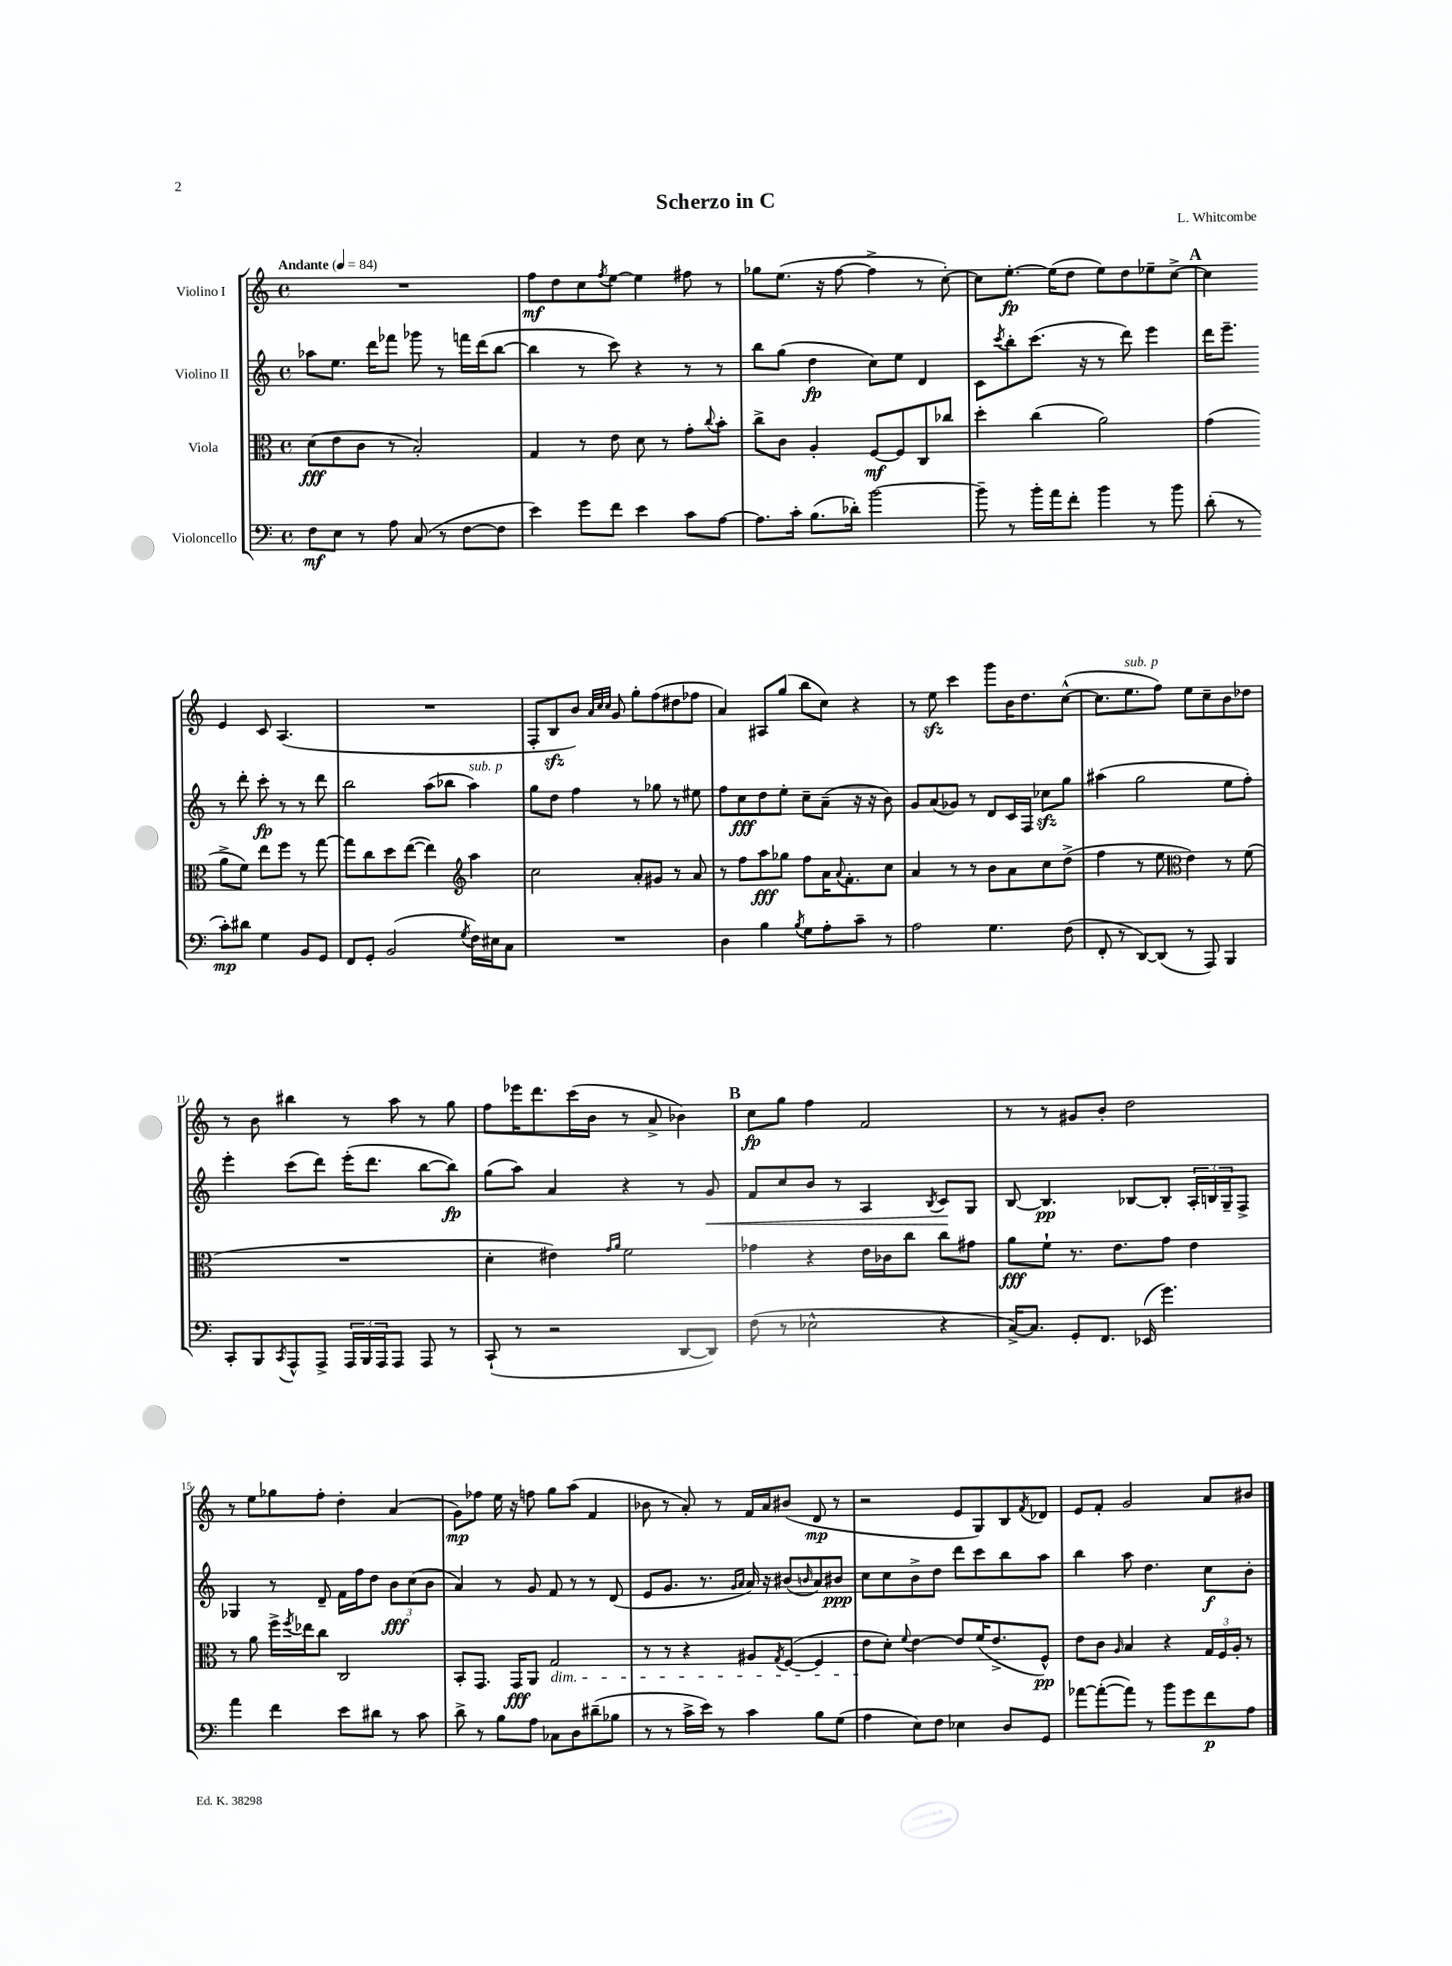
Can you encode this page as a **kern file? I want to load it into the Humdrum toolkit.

**kern	**dynam	**kern	**dynam	**kern	**dynam	**kern	**dynam
*part4	*part4	*part3	*part3	*part2	*part2	*part1	*part1
*staff4	*staff4	*staff3	*staff3	*staff2	*staff2	*staff1	*staff1
*I"Violoncello	*	*I"Viola	*	*I"Violino II	*	*I"Violino I	*
*clefF4	*	*clefC3	*	*clefG2	*	*clefG2	*
*k[]	*	*k[]	*	*k[]	*	*k[]	*
*M4/4	*	*M4/4	*	*M4/4	*	*M4/4	*
*met(c)	*	*met(c)	*	*met(c)	*	*met(c)	*
*MM84	*	*MM84	*	*MM84	*	*MM84	*
=1	=1	=1	=1	=1	=1	=1	=1
!	!	!	!	!	!	!LO:TX:a:B:t=Andante	!
8F\L	mf	(8d\L	fff	8aa-X\L	.	1r	.
8E\J	.	8e\	.	8.ee\J	.	.	.
8r	.	8c\J	.	.	.	.	.
.	.	.	.	16ddd\KL	.	.	.
8A\	.	8r	.	8fff-X\J	.	.	.
(8C/	.	2B'/)	.	8ggg-X\	.	.	.
8r	.	.	.	8r	.	.	.
[8F\L	.	.	.	16fffn\LL	.	.	.
.	.	.	.	(16ddd\J	.	.	.
8F\J]	.	.	.	[8bb\J	.	.	.
=2	=2	=2	=2	=2	=2	=2	=2
4e\)	.	4G/	.	4bb\]	.	8ff\L	mf
.	.	.	.	.	.	8dd\	.
8g\L	.	8r	.	8r	.	8cc\	.
.	.	.	.	.	.	8qff/	.
8f\J	.	8e\	.	8ccc\)	.	[8ee\J	.
4e\	.	8d\	.	4r	.	4ee\]	.
.	.	8r	.	.	.	.	.
8c\L	.	8g'\L	.	8r	.	8ff#X\	.
.	.	8qqcc/	.	.	.	.	.
[8A\J	.	8b'\J	.	8r	.	8r	.
=3	=3	=3	=3	=3	=3	=3	=3
8.A\L]	.	8cc^\L	.	8bb\L	.	8gg-X\L	.
.	.	8c\J	.	(8gg\J	.	(8.ee\J	.
16c'\Jk	.	.	.	.	.	.	.
(8.B\L	.	4A'/	.	4dd\	fp	.	.
.	.	.	.	.	.	16r	.
.	.	.	.	.	.	[8ff\	.
16d-X'\Jk)	.	.	.	.	.	.	.
[2b\	.	[8F/L	mf	8cc\L)	.	4ff^\]	.
.	.	8F/]	.	8ee\J	.	.	.
.	.	8C/	.	4d/	.	8r	.
.	.	8cc-X/J	.	.	.	[8cc'\)	.
=4	=4	=4	=4	=4	=4	=4	=4
8b~\]	.	4dd'\	.	8c\L	.	8cc\L]	.
.	.	.	.	8qccc/	.	.	.
8r	.	.	.	8bb'\	.	[8.ee'\J	fp
16b'\LL	.	(4cc\	.	(8.ccc\J	.	.	.
16a\J	.	.	.	.	.	(16ee\KL]	.
8f'\J	.	.	.	.	.	8dd\J	.
.	.	.	.	16r	.	.	.
4b\	.	2a\)	.	8r	.	8ee\L)	.
.	.	.	.	8ddd\)	.	8dd\	.
8r	.	.	.	4eee\	.	8ee-X~\	.
8b\	.	.	.	.	.	[8cc^\J	.
!!LO:REH:place=s1:t=A
=5	=5	=5	=5	=5	=5	=5	=5
(8d'\	.	(4g\	.	16ddd\KL	.	4cc\]	.
.	.	.	.	8.eee~\J	.	.	.
8r	.	.	.	.	.	.	.
8c'\L)	mp	8a^\L	.	8r	.	4e/	.
8d#X\J	.	8f\J)	.	8ddd'\	.	.	.
4G\	.	8ee\L	.	8ccc'\	fp	8c/	.
.	.	8ff\J	.	8r	.	(4.A/	.
8BB/L	.	8r	.	8r	.	.	.
8GG/J	.	[8gg\	.	8ddd\	.	.	.
!!LO:LB:g=z
=6	=6	=6	=6	=6	=6	=6	=6
8FF/L	.	8gg\L]	.	2bb\	.	1r	.
8GG'/J	.	8cc\	.	.	.	.	.
(2BB/	.	8dd\	.	.	.	.	.
.	.	([8ee\J	.	.	.	.	.
.	.	4ee\])	.	(8aa\L	.	.	.
.	.	.	.	8bb-X\J	.	.	.
8qG/	.	.	.	.	.	.	.
*	*	*clefG2	*	*	*	*	*
!	!	!	!	!LO:TX:a:i:t=sub. p	!	!	!
16F\LL)	.	4aa\	.	4aa\)	.	.	.
16E#X\J	.	.	.	.	.	.	.
8C\J	.	.	.	.	.	.	.
=7	=7	=7	=7	=7	=7	=7	=7
1r	.	2cc\	.	8gg\L	.	8F'/L	.
.	.	.	.	8dd\J	.	8Bzz/	.
.	.	.	.	4ff\	.	8b/J)	.
.	.	.	.	.	.	32qqa/LLL	.
.	.	.	.	.	.	32qqcc/	.
.	.	.	.	.	.	32qqcc/JJJ	.
.	.	.	.	.	.	8g/	.
.	.	8a'/L	.	8r	.	8gg'\L	.
.	.	8g#X/J	.	8gg-X\	.	(8ff\	.
.	.	8r	.	8r	.	8dd#X\	.
.	.	8a/	.	8ee#X\	.	8ff-X\J	.
=8	=8	=8	=8	=8	=8	=8	=8
4D\	.	8r	.	8ff\L	.	4a/)	.
.	.	8ff\L	.	8cc\	fff	.	.
4B\	.	8aa\	fff	8dd\	.	8A#X/L	.
.	.	8gg-X\J	.	8ee'\J	.	(8gg/J	.
8qB/	.	.	.	.	.	.	.
8G\L	.	8ff\L	.	8cc~\L	.	8bb\L	.
8A'\	.	16a\K	.	(8a~\J	.	8cc\J)	.
.	.	8qqa/	.	.	.	.	.
.	.	8.f'\	.	.	.	.	.
8c~\J	.	.	.	16r	.	4r	.
.	.	.	.	16r	.	.	.
8r	.	8cc\J	.	8b\)	.	.	.
=9	=9	=9	=9	=9	=9	=9	=9
2A\	.	4a/	.	8g/L	.	8r	.
.	.	.	.	(8a/	.	8eezz\	.
.	.	8r	.	8g-X/J)	.	4ccc\	.
.	.	8r	.	8r	.	.	.
4.G\	.	8b\L	.	8d/L	.	8ggg\L	.
.	.	8a\	.	16c/L	.	16b\K	.
.	.	.	.	16F/JJ	.	8.dd\	.
.	.	8cc\	.	8cc-Xzz\L	.	.	.
(8F\	.	(8dd^\J	.	8gg\J	.	([8cc^^\J	.
=10	=10	=10	=10	=10	=10	=10	=10
8FF'/	.	4ff\	.	(4aa#X\	.	8.cc\L]	.
8r	.	.	.	.	.	.	.
!	!	!	!	!	!	!LO:TX:a:i:t=sub. p	!
.	.	.	.	.	.	8.ee\	.
[8DD/L)	.	8r	.	2gg\	.	.	.
(8DD/J]	.	8ee\	.	.	.	8ff\J)	.
*	*	*clefC3	*	*	*	*	*
8r	.	4e\)	.	.	.	8ee\L	.
8AAA/)	.	.	.	.	.	8cc~\	.
4BBB/	.	8r	.	8ee\L	.	8b\	.
.	.	(8f\	.	8ff'\J)	.	8dd-X\J	.
!!LO:LB:g=z
=11	=11	=11	=11	=11	=11	=11	=11
8CC'/L	.	1r	.	4eee'\	.	8r	.
8BBB/	.	.	.	.	.	8b\	.
8qCC/	.	.	.	.	.	.	.
8AAA^^/	.	.	.	(8ccc\L	.	4bb#X\	.
8AAA^/J	.	.	.	8ddd\J)	.	.	.
24AAA/LL	.	.	.	(16eee'\KL	.	8r	.
24BBB/	.	.	.	.	.	.	.
.	.	.	.	8.ddd\J	.	.	.
24AAA/J	.	.	.	.	.	.	.
8AAA/J	.	.	.	.	.	8aa\	.
8AAA/	.	.	.	[8bb\L	.	8r	.
8r	.	.	.	8bb\J])	fp	8gg\	.
=12	=12	=12	=12	=12	=12	=12	=12
(8CC`/	.	4d'\	.	(8gg\L	.	8ff\L	.
8r	.	.	.	8aa\J)	.	16eee-X\K	.
.	.	.	.	.	.	8.ddd\	.
2r	.	4e#X\)	.	4a/	.	.	.
.	.	.	.	.	.	(16ccc\L	.
.	.	.	.	.	.	16b\JJ	.
.	.	16qqg/LL	.	.	.	.	.
.	.	16qqa/JJ	.	.	.	.	.
.	.	2f\	.	4r	.	8r	.
.	.	.	.	.	.	8a^/	.
[8DD/L	.	.	.	8r	.	4b-X\)	.
!	!	!	!	!	!LO:HP:b	!	!
8DD/J])	.	.	.	8g/	<	.	.
!!LO:REH:place=s1:t=B
=13	=13	=13	=13	=13	=13	=13	=13
(8F\	.	4g-X\	.	8f/L	.	8cc\L	fp
8r	.	.	.	8cc/	.	8gg\J	.
2E-X^^\	.	4r	.	8b/J	.	4ff\	.
.	.	.	.	8r	.	.	.
.	.	16e\LL	.	4A/	.	2f/	.
.	.	16c-X\J	.	.	.	.	.
.	.	8cc\J	.	.	.	.	.
.	.	.	.	8qB/	.	.	.
4r	.	8cc\L	.	8c/L	.	.	.
.	.	8g#X\J	.	8G/J	[	.	.
=14	=14	=14	=14	=14	=14	=14	=14
[16C^/KL)	.	8a\L	fff	[8B/	.	8r	.
8.C/J]	.	.	.	.	.	.	.
.	.	8f`\J	.	4.B/]	pp	8r	.
8GG'/L	.	8.r	.	.	.	8g#X/L	.
8.FF/J	.	.	.	.	.	8b'/J	.
.	.	8.e\L	.	.	.	.	.
.	.	.	.	[8B-X/L	.	2dd\	.
(16EE-X/	.	.	.	.	.	.	.
4.g\)	.	8g\J	.	8B-'/J]	.	.	.
.	.	4e\	.	24A'/LL	.	.	.
.	.	.	.	24Bn/	.	.	.
.	.	.	.	24G~/J	.	.	.
.	.	.	.	8F^/J	.	.	.
!!LO:LB:g=z
=15	=15	=15	=15	=15	=15	=15	=15
4a\	.	8r	.	4G-X/	.	8r	.
.	.	8a\	.	.	.	8ee\L	.
4f\	.	16ff^\LL	.	8r	.	8gg-X\	.
.	.	8qff/	.	.	.	.	.
.	.	16ee-X\J	.	.	.	.	.
.	.	8cc\J	.	8d~/	.	8ff'\J	.
8e\L	.	2C/	.	16f\LL	.	4dd'\	.
.	.	.	.	16ff\J	.	.	.
8d#X\J	.	.	.	8dd\J	.	.	.
8r	.	.	.	12b\L	fff	(4a/	.
.	.	.	.	(12cc\	.	.	.
8c\	.	.	.	.	.	.	.
.	.	.	.	12b\J	.	.	.
=16	=16	=16	=16	=16	=16	=16	=16
8d^\	.	8BB'/L	.	4a/)	.	8g\L)	mp
8r	.	8.GG/J	.	.	.	8ff-X\J	.
8B\L	.	.	.	8r	.	16ee\	.
.	.	16GG/KL	fff	.	.	16r	.
8A\J	.	8AA/J	.	8g/	.	8ffn\	.
!	!	!LO:TX:b:i:t=dim.	!	!	!	!	!
8C-X\L	.	2G/	.	8f/	.	8gg\L	.
8D\	.	.	.	8r	.	(8aa\J	.
(8d#X~\	.	.	.	8r	.	4f/	.
8B-X\J	.	.	.	(8d/	.	.	.
=17	=17	=17	=17	=17	=17	=17	=17
8r	.	8r	.	8e/L	.	8b-X\	.
8r	.	8r	.	8.g/J	.	8r	.
16c^\LL	.	4r	.	.	.	8a'/)	.
16e\JJ)	.	.	.	8.r	.	.	.
8r	.	.	.	.	.	8r	.
.	.	.	.	16qqg/LL	.	.	.
.	.	.	.	16qqa/JJ	.	.	.
4c\	.	8A#X/L	.	16a/)	.	16f/LL	.
.	.	.	.	16r	.	16a/J	.
.	.	8qG/	.	.	.	.	.
.	.	([8F/J	.	(8b#X/L	.	(8b#X/J	.
.	.	.	.	16qqbn/	.	.	.
8B\L	.	4F/]	.	8a/)	.	8d/	mp
(8G\J	.	.	.	8b#X/J	ppp	8r	.
=18	=18	=18	=18	=18	=18	=18	=18
4A\	.	8e\L	.	8cc\L	.	2r	.
.	.	8d'\J)	.	8cc\	.	.	.
.	.	8qqf/	.	.	.	.	.
8E\L)	.	[4e\	.	8b^\	.	.	.
8F\J	.	.	.	8dd\J	.	.	.
4E-X\	.	8e/L]	.	8ddd\L	.	8e/L	.
.	.	(16f/K	.	8ccc\	.	8G/)	.
.	.	8.e^/	.	.	.	.	.
8D/L	.	.	.	8bb\	.	8B/	.
.	.	.	.	.	.	8qf/	.
8GG/J	.	8F^^/J)	pp	8aa\J	.	8d-X/J	.
=19	=19	=19	=19	=19	=19	=19	=19
[8a-X\L	.	8e\L	.	4bb\	.	8e/L	.
(8a-'\_	.	8c\J	.	.	.	8f'/J	.
.	.	16qqA/	.	.	.	.	.
8a-\J])	.	4B/	.	8aa\	.	2g/	.
8r	.	.	.	4.dd\	.	.	.
8b\L	.	4r	.	.	.	.	.
8g\	.	.	.	.	.	.	.
8f\	p	24G/LL	.	8cc\L	f	8a/L	.
.	.	24F/	.	.	.	.	.
.	.	24A'/JJ	.	.	.	.	.
8A\J	.	8r	.	8b'\J	.	8b#X/J	.
==	==	==	==	==	==	==	==
*-	*-	*-	*-	*-	*-	*-	*-
